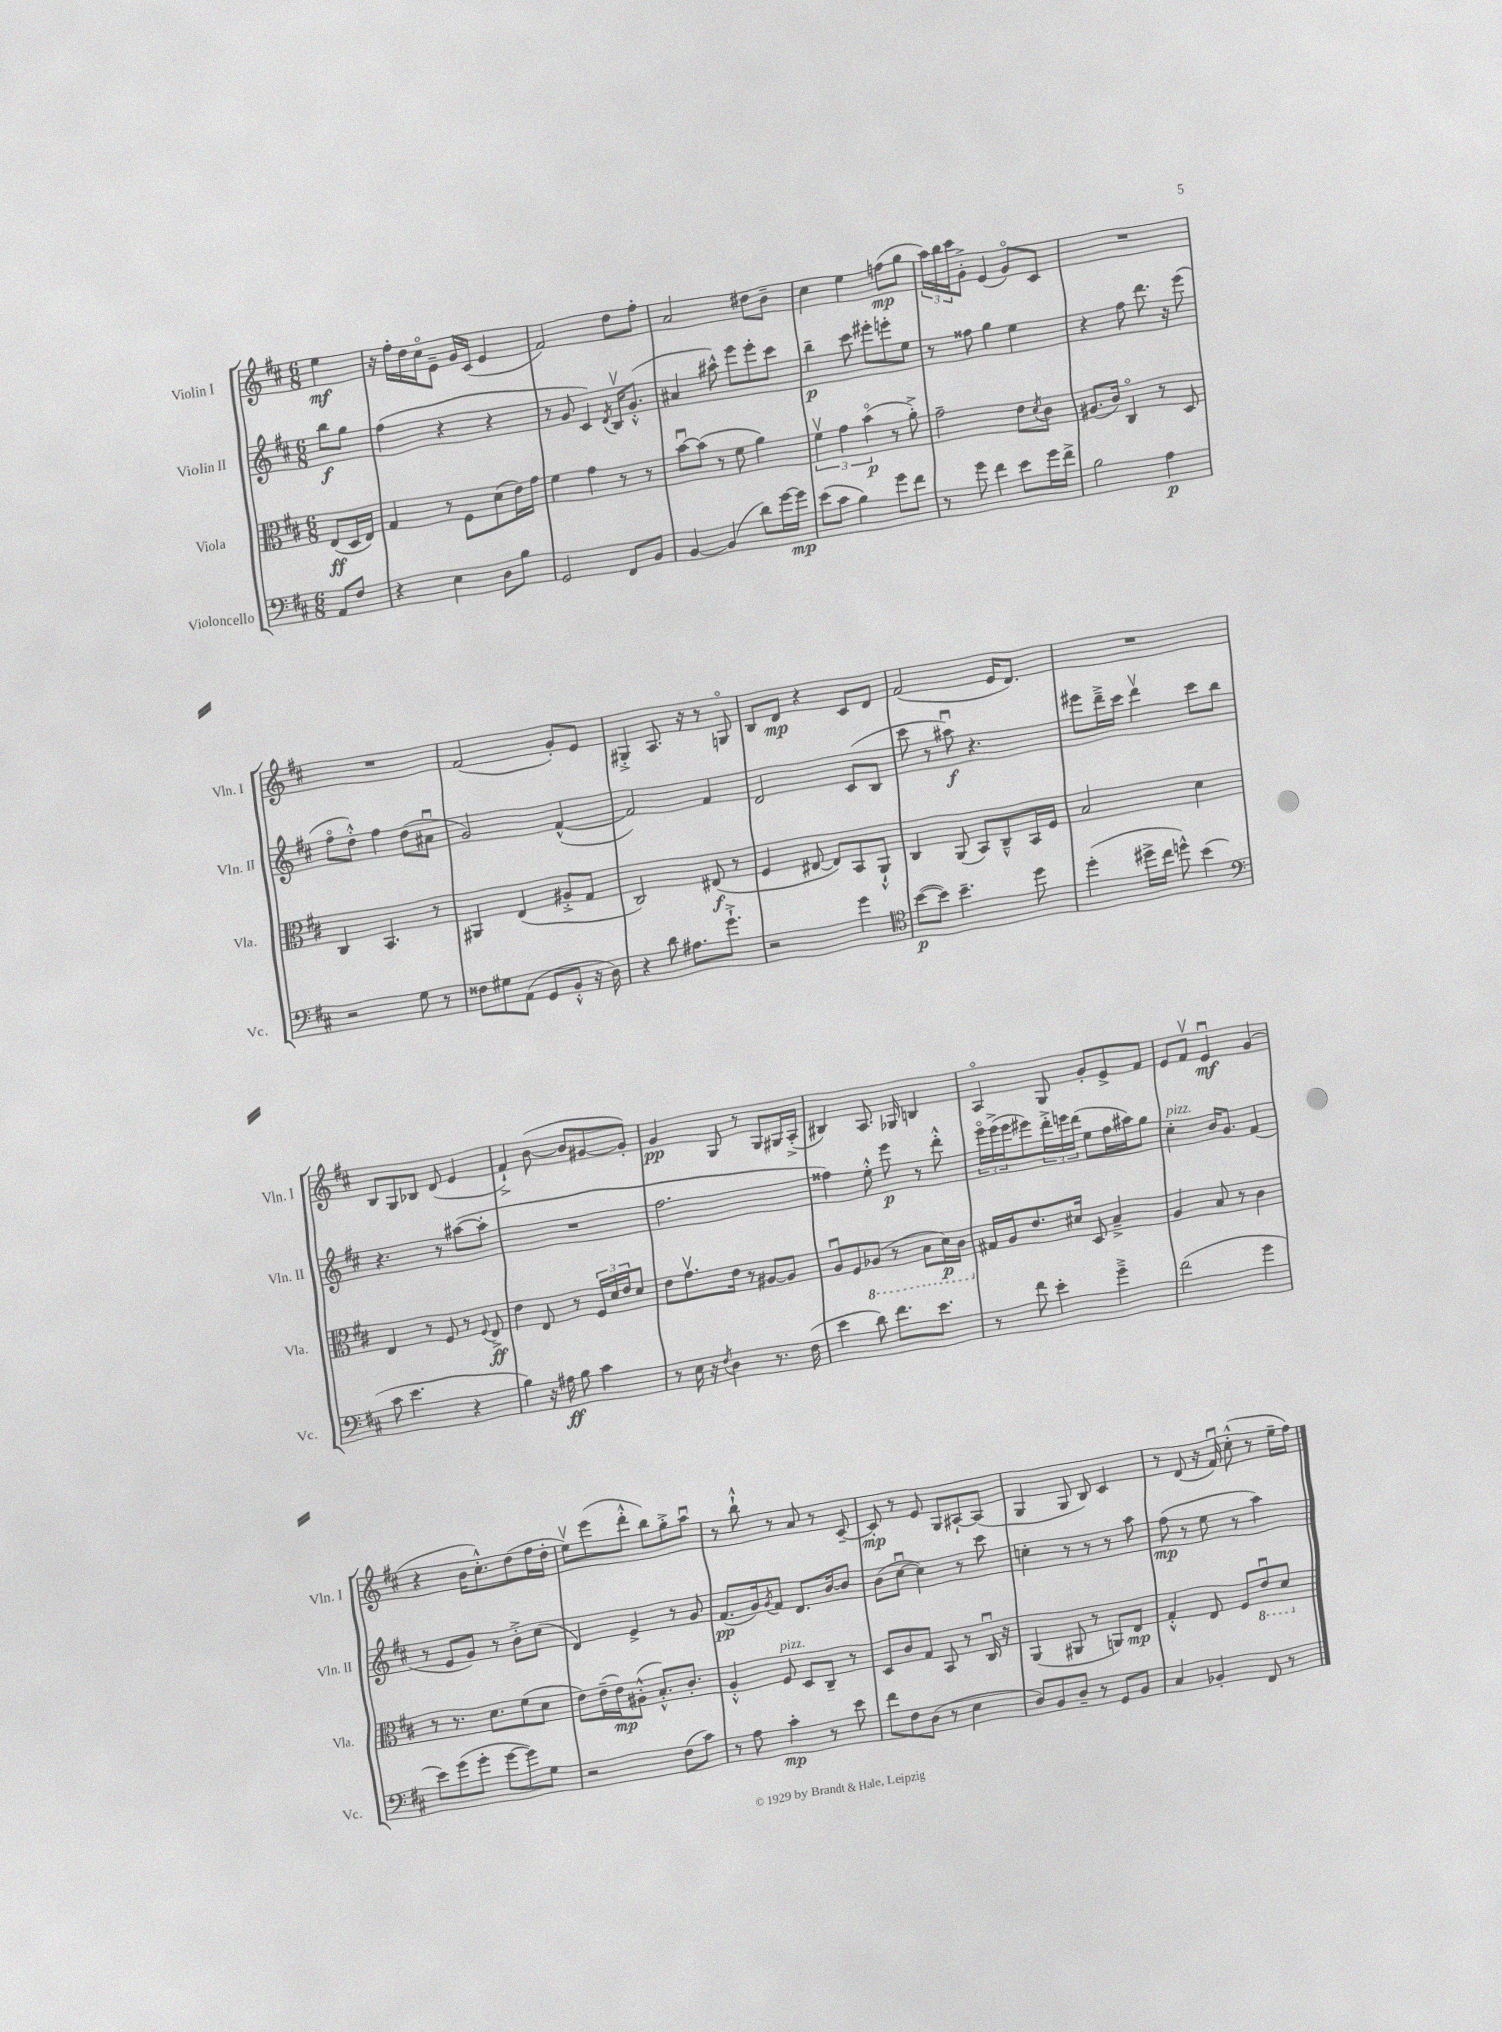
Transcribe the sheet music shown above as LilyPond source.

<<
\new StaffGroup <<
\new Staff = "s0" \with { instrumentName = "Violin I" shortInstrumentName = "Vln. I" } {
    \clef treble \key d \major \numericTimeSignature \time 6/8 \partial 4
    e''4\mf |
    r16 fis''16-. d''16 cis''16\flageolet e'8-- g'16 cis'16( e'4 |
    fis'2) d''8 fis''8-. |
    a'2 dis''8 b'8-- |
    cis''4 e''4 f''8\mp( g''8 |
    \tuplet 3/2 { a''16) b''16 cis'''16 } g'8-.-> e'4( g'8\flageolet) cis'8 |
    R2. |
    R2. |
    fis'2( g'8-.) e'8 |
    gis4-.-> a8. r16 r8 g8\flageolet |
    b8 d'8\mp r4 cis'8 d'8 |
    fis'2( e'16 d'8.) |
    R2. |
    b8 g8 bes8 d'8( e'4 |
    fis'4-!->) b'8~( b'8 gis'8~ gis'8-.) |
    g'4\pp g8 r8 g8 gis16 a16-.->( |
    bis4) a8. ges16 b4 |
    a4\flageolet g8 g'8-. e'8-> fis'8 |
    e'8 fis'8\upbow e'4\downbow\mf g'4( |
    r4 b'16 cis''8.-.-^) d''8( fis''16 d''16-. |
    e''8\upbow) e'''8( d'''8-.-^ b''8) g''8-.-> a''8\downbow |
    r8 b''8-!-^ r8 a'8 r8 cis'8~-- |
    cis'8-.\mp r8 e'8 g8 ais8~-! ais8( |
    g4 g8 b8) cis'4 |
    r8 d'8( r16 fis'16\downbow) cis''8-.-^( r8 e''16-- fis''16) \bar "|." |
}
\new Staff = "s1" \with { instrumentName = "Violin II" shortInstrumentName = "Vln. II" } {
    \clef treble \key d \major \numericTimeSignature \time 6/8 \partial 4
    b''8\f g''8 |
    fis''4( r4 r4 |
    r8 g'8 cis'4) \acciaccatura { d'8 } b16\upbow g'8.-.-^( |
    ais'4 ais''8-^) e'''8 e'''8-. cis'''8 |
    b''4--\p cis'''8 eis'''8-. e'''8-. e''8 |
    r8 fisis''8 g''4 e''4 |
    r4 fis''8 d'''8. r16 e'''8( |
    fis''8\flageolet d''8-.-^) fis''4 d''8( ais'8\downbow |
    g'2) fis'4~-^( |
    fis'2) fis'4 |
    d'2 cis'8( b8 |
    cis'''8 r8 ais''8\downbow\f) r4. |
    eis'''8 d'''16---> cis'''16 d'''4\upbow cis'''8 b''8 |
    r4. r8 ais''8~( ais''8-. |
    R2. |
    fis''2. |
    fisis''4) e''8-.-^ e'''8\p r8 d'''8-.-^ |
    \tuplet 3/2 { e'''16\flageolet e'''16->( e'''16 } eis'''8) \tuplet 3/2 { d'''16-.-> e'''16 d'''16( } e''8 fis''16 ais''16) g''8 |
    cis''4-.^\markup { \italic "pizz." } b'16 g'8. fis'4( |
    r8 e'8 g'8) r8 b'8-.-> cis''8( |
    d'4) e'4-> r8 g'8 |
    fis'8.\pp( g'16) \acciaccatura { g'8 } fis'8 d'8. b'16~ b'8 |
    b'8( cis''8~\downbow cis''4) r8 cis'''8 |
    c''4-. r8 r8 r8 a''8 |
    fis''8\mp( r8 e''8 r8 a''4) \bar "|." |
}
\new Staff = "s2" \with { instrumentName = "Viola" shortInstrumentName = "Vla." } {
    \clef alto \key d \major \numericTimeSignature \time 6/8 \partial 4
    e8\ff( d16 e16) |
    g4 r8 fis8 d'8( e'16) g'16 |
    fis'4 g'4 r8 r8 |
    b'8~\downbow b'8( r8 fis'8 a'4) |
    \tuplet 3/2 { fis'4\upbow g'4 b'4\flageolet\p( } r8 a'8-.->) |
    g'2-- e'8 \acciaccatura { d'8 } cis'8 |
    ais8.( cis'16) cis4\flageolet r8 d8 |
    cis4 b,4. r8 |
    ais,4 e4( ais8-.-> g8 |
    cis2) eis8\f( r8 |
    fis4 eis8~ eis8) b,8 a,8-!-^ |
    cis4 a,8( b,8) cis8---^ b,16 fis16 |
    b2 d'4 |
    e4 r8 fis8 r8 \appoggiatura { fis8 } e8->\ff |
    e'4 e8 r8 \tuplet 3/2 { fis16 d'16 e'16 } d'8 |
    e'8 g'8.\upbow e'16 r8 ais8~ ais8 |
    a8\downbow fis8 \ottava #-1 aes,8( r8 b,8 d16\p) cis16 \ottava #0 |
    gis16 a16 e'8. dis'16 d8 b4---> |
    a4 b8 r8 cis'4 |
    r8 r8. d'8. fis'8( d'8 |
    e'8) e'16--( e'16\mp) ais8-.-^( b8.-.-^) cis'8.-. |
    a4-.-^ fis8^\markup { \italic "pizz." } d8 cis8-- r8 |
    d8 cis'8 g8 b,8 r8 cis16\downbow r16 |
    a,4( ais,8 r8 a,8) e8\mp |
    g4-.-^ e8 fis8 \ottava #-1 e8\downbow d8 \ottava #0 \bar "|." |
}
\new Staff = "s3" \with { instrumentName = "Violoncello" shortInstrumentName = "Vc." } {
    \clef bass \key d \major \numericTimeSignature \time 6/8 \partial 4
    a,8 fis8 |
    r4 e4 d8 b8 |
    g,2 fis,8 b,8 |
    b,4~ b,4( d'8) g'16~ g'16\mp |
    e'8( cis'8 b4) g'8 fis'8 |
    r8 g'8 fis'4 e'8 g'16 fis'16-> |
    b2 a4\p |
    r2 g8 r8 |
    fisis8 gis8 a,8( g,8 b,8-.-^ r16 d16) |
    r4 d'8 ais8. g'8.-!-> |
    r2 g'4 |
    \clef tenor b'8~\p( b'8) b'4.-- d''8 |
    d''4-.( dis''16-> cis''16 d''8-^) b'4( |
    \clef bass cis'8 e'4. r4 |
    b4) r16 ais16\ff b8 cis'4 |
    r8 e16 r16 \acciaccatura { fis8 } d4 r8. fis16( |
    e'4 d'8) fis'8. e'8. |
    r8 fis'8 e'4-. g'4---> |
    fis'2( g'4 |
    e'8) g'8( g'8-. g'8~ g'8) g8 |
    r2 fis8( cis'8) |
    r8 a8 cis'4-.\mp r8 e'8 |
    fis'8 fis8 d8( r8 e4 |
    d8) b,8 d8-- r8 g,8 b,8 |
    cis4 bes,4-. fis,8 r8 \bar "|." |
}
>>
>>
\layout { \context { \Score \remove "Bar_number_engraver" } }
